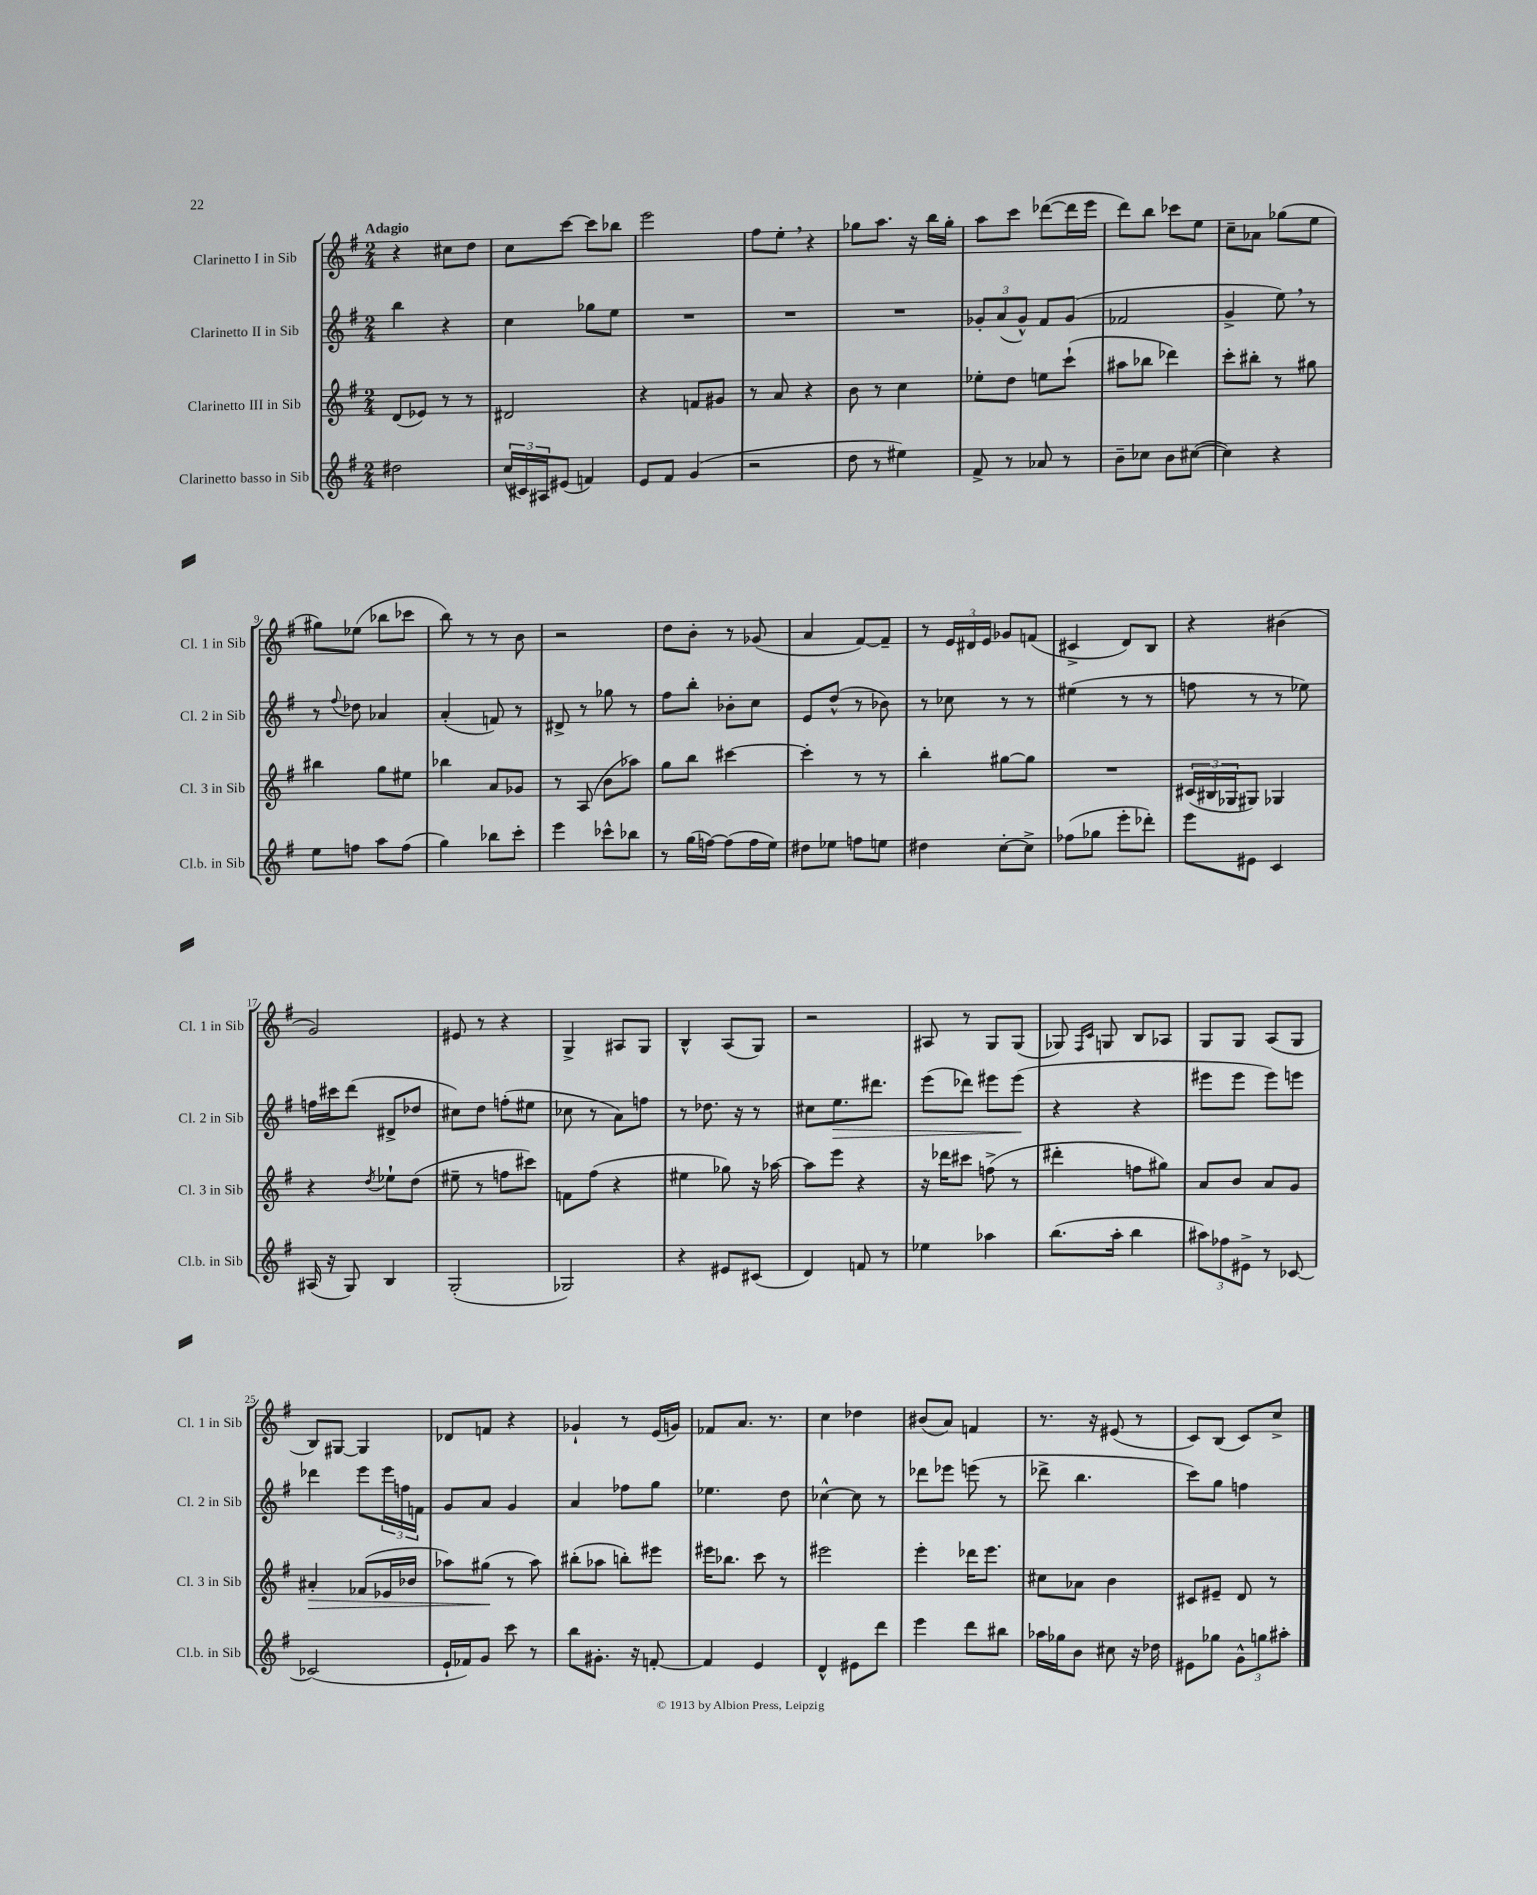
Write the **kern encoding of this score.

**kern	**kern	**kern	**kern
*staff4	*staff3	*staff2	*staff1
*clefG2	*clefG2	*clefG2	*clefG2
*k[f#]	*k[f#]	*k[f#]	*k[f#]
*M2/4	*M2/4	*M2/4	*M2/4
2dd#\	(8d/L	4bb\	4r
.	8e-/J)	.	.
.	8r	4r	8cc#\L
.	8r	.	8dd\J
=	=	=	=
(24cc/LL	2d#/	4cc\	8cc\L
24c#/)	.	.	.
24A#/J	.	.	.
(8e#/J	.	.	[8ccc\J
4f/)	.	8gg-\L	8ccc\]L
.	.	8ee\J	8bb-\J
=	=	=	=
8e/L	4r	2r	2eee\
8f#/J	.	.	.
(4g/	8f/L	.	.
.	8g#/J	.	.
=	=	=	=
2r	8r	2r	8ff#\L
.	8a/	.	8ee'\J
.	4r	.	4r
=	=	=	=
8dd\	8b\	2r	8gg-\L
8r	8r	.	8.aa\J
4ee#\)	4cc\	.	.
.	.	.	16r
.	.	.	16bb\LL
.	.	.	16gg-'\JJ
=	=	=	=
8f#^/	8ee-'\L	12g-'/L	8aa\L
.	.	(12a/	.
8r	8dd\J	.	8ccc\J
.	.	12g-^^/J)	.
8a-/	8ee\L	8f#/L	([8ddd-\L
8r	(8ccc`\J	(8g-/J	16ddd-\]L
.	.	.	16eee\JJ
=	=	=	=
8b~\L	8aa#\L	2f-/	8ddd\L)
8cc-\J	8bb-\J	.	8bb\J
8b\L	4ddd-\)	.	8ccc-\L
([8cc#\J	.	.	8ee\J
=	=	=	=
4cc#\])	8ccc'\L	4g^/	8cc~\L
.	8bb#'\J	.	8a-\J
4r	8r	8ee\)	(8gg-\L
.	8gg#\	8r	8ee\J
=	=	=	=
8ee\L	4bb#\	8r	8gg#\L)
.	.	8qqff#/	.
8ff\J	.	8dd-\	(8ee-\J
8aa\L	8gg\L	4a-/	8bb-\L
(8ff\J	8ee#\J	.	8ccc-\J
=	=	=	=
4gg\)	4bb-\	(4a'/	8bb\)
.	.	.	8r
8bb-\L	8a/L	8f/)	8r
8ccc'\J	8g-/J	8r	8b\
=	=	=	=
4eee\	8r	8d#^/	2r
.	(8A/	8r	.
8ccc-^^\L	8b\L	8gg-\	.
8bb-\J	8aa-\J)	8r	.
=	=	=	=
8r	8gg\L	8ff#\L	8dd\L
(16gg\LL	8bb\J	8bb'\J	8b'\J
[16ff\JJ)	.	.	.
(8ff\]L	[4ccc#\	8b-'\L	8r
16ff\L	.	8cc\J	(8g-/
16ee\JJ)	.	.	.
=	=	=	=
8dd#\L	4ccc#'\]	8e/L	4a/
8ee-\J	.	(8dd^^/J	.
8ff\L	8r	8r	[8f#/L)
8ee\J	8r	8b-\)	8f#~/]J
=	=	=	=
4dd#\	4bb'\	8r	8r
.	.	8cc-\	24e/LL
.	.	.	24d#/
.	.	.	24e/JJ
[8cc'\L	[8gg#\L	8r	8g-/L
8cc^\]J	8gg#\]J	8r	(8f/J
=	=	=	=
(8ff-\L	2r	(4ee#\	4c#^/
8gg-\J	.	.	.
8eee'\L	.	8r	8d/L)
8ddd-'\J)	.	8r	8B/J
=	=	=	=
8eee\L	(24c#/LL	8ff\	4r
.	24B#/	.	.
.	24G-/J	.	.
8e#\J	8G#/J)	8r	.
4c/	4G-/	8r	(4b#\
.	.	8ee-\)	.
=	=	=	=
(16A#/	4r	16ff\LL	2g/)
16r	.	16ccc#\J	.
8G/)	.	(8ddd\J	.
.	8qdd/	.	.
4B/	8ee-`\L	8d#^/L	.
.	(8dd\J	8dd-/J	.
=	=	=	=
(2G'/	8ee#~\	8cc#\L)	8e#/
.	8r	8dd\J	8r
.	8ff\L	(8ff'\L	4r
.	8ccc#\J)	8ee#\J	.
=	=	=	=
2G-/)	8f\L	8cc-\	4G^/
.	(8ff#\J	8r	.
.	4r	8a\L)	8A#/L
.	.	8ff\J	8G/J
=	=	=	=
4r	4ee#\	8r	4B^^/
.	.	8.dd-\	.
8e#/L	8gg-\)	.	(8A/L
.	.	16r	.
(8c#/J	16r	8r	8G/J)
.	[16aa-\	.	.
=	=	=	=
4d/)	8aa-\]L	8cc#\L	2r
.	8eee\J	8.ee\	.
8f/	4r	.	.
.	.	8.ddd#\J	.
8r	.	.	.
=	=	=	=
4ee-\	16r	(8eee\L	8A#/
.	16ddd-\LK	.	.
.	8ccc#\J	8ddd-\J)	8r
4aa-\	(8ff^\	8eee#\L	8G/L
.	8r	(8eee#\J	(8G/J
=	=	=	=
(8.bb\L	4ddd#'\	4r	8G-/)
.	.	.	16qqF#/LL
.	.	.	16qqc/JJ
.	.	.	8G/
16aa'\Jk	.	.	.
4bb\	8ff\L	4r	8B/L
.	8gg#\J)	.	8A-/J
=	=	=	=
12aa#\L)	8a/L	8eee#\L	8G/L
12ff-\	.	.	.
.	8b/J	8eee#\J	8G/J
12e#^\J	.	.	.
8r	8a/L	8eee#\L)	(8A/L
[8c-/	8g/J	8eee\J	8G/J
=	=	=	=
(2c-/]	4a#'/	4ddd-\	8B/L)
.	.	.	[8G#/J
.	(8f-/L	8eee\L	4G#/]
.	16e-/L	24eee\L	.
.	.	24ff\	.
.	16b-/JJ	.	.
.	.	24f\JJ	.
=	=	=	=
16e`/LL	8aa-\L)	8g/L	8d-/L
16f-/J)	.	.	.
8g/J	(8gg#\J	8a/J	8f/J
8ccc\	8r	4g/	4r
8r	8aa-\)	.	.
=	=	=	=
8bb\L	(8bb#'\L	4a/	4g-`/
8.g#'\J	8aa-\J	.	.
.	8bb'\L)	8ff-\L	8r
16r	.	.	.
[8f'/	8eee#\J	8gg\J	(16e/LL
.	.	.	16g/JJ)
=	=	=	=
4f/]	16eee#\LK	4.ee-\	8f-/L
.	8.bb-\J	.	.
.	.	.	8.a/J
4e/	8ccc\	.	.
.	.	.	8.r
.	8r	8dd\	.
=	=	=	=
4d^^/	2eee#\	[4cc-^^\	4cc\
8e#\L	.	8cc-\]	4dd-\
8ddd\J	.	8r	.
=	=	=	=
4eee\	4eee'\	8ddd-\L	(8b#/L
.	.	8eee-\J	8a/J)
8ddd\L	16ddd-\LK	(8eee\	4f/
.	8.eee\J	.	.
8bb#\J	.	8r	.
=	=	=	=
16aa-\LL	8cc#\L	8ddd-^\	8.r
16gg-\J	.	.	.
8b\J	8a-\J	4.bb\	.
.	.	.	16r
8cc#\	4b\	.	(8e#/
16r	.	.	8r
16dd-\	.	.	.
=	=	=	=
8e#\L	8c#/L	8ccc\L)	8c/L)
8gg-\J	8e#~/J	8gg\J	(8B/J
12g^^\L	8d/	4ff\	8c/L)
12gg\	.	.	.
.	8r	.	8cc^/J
12aa#'\J	.	.	.
==	==	==	==
*-	*-	*-	*-
